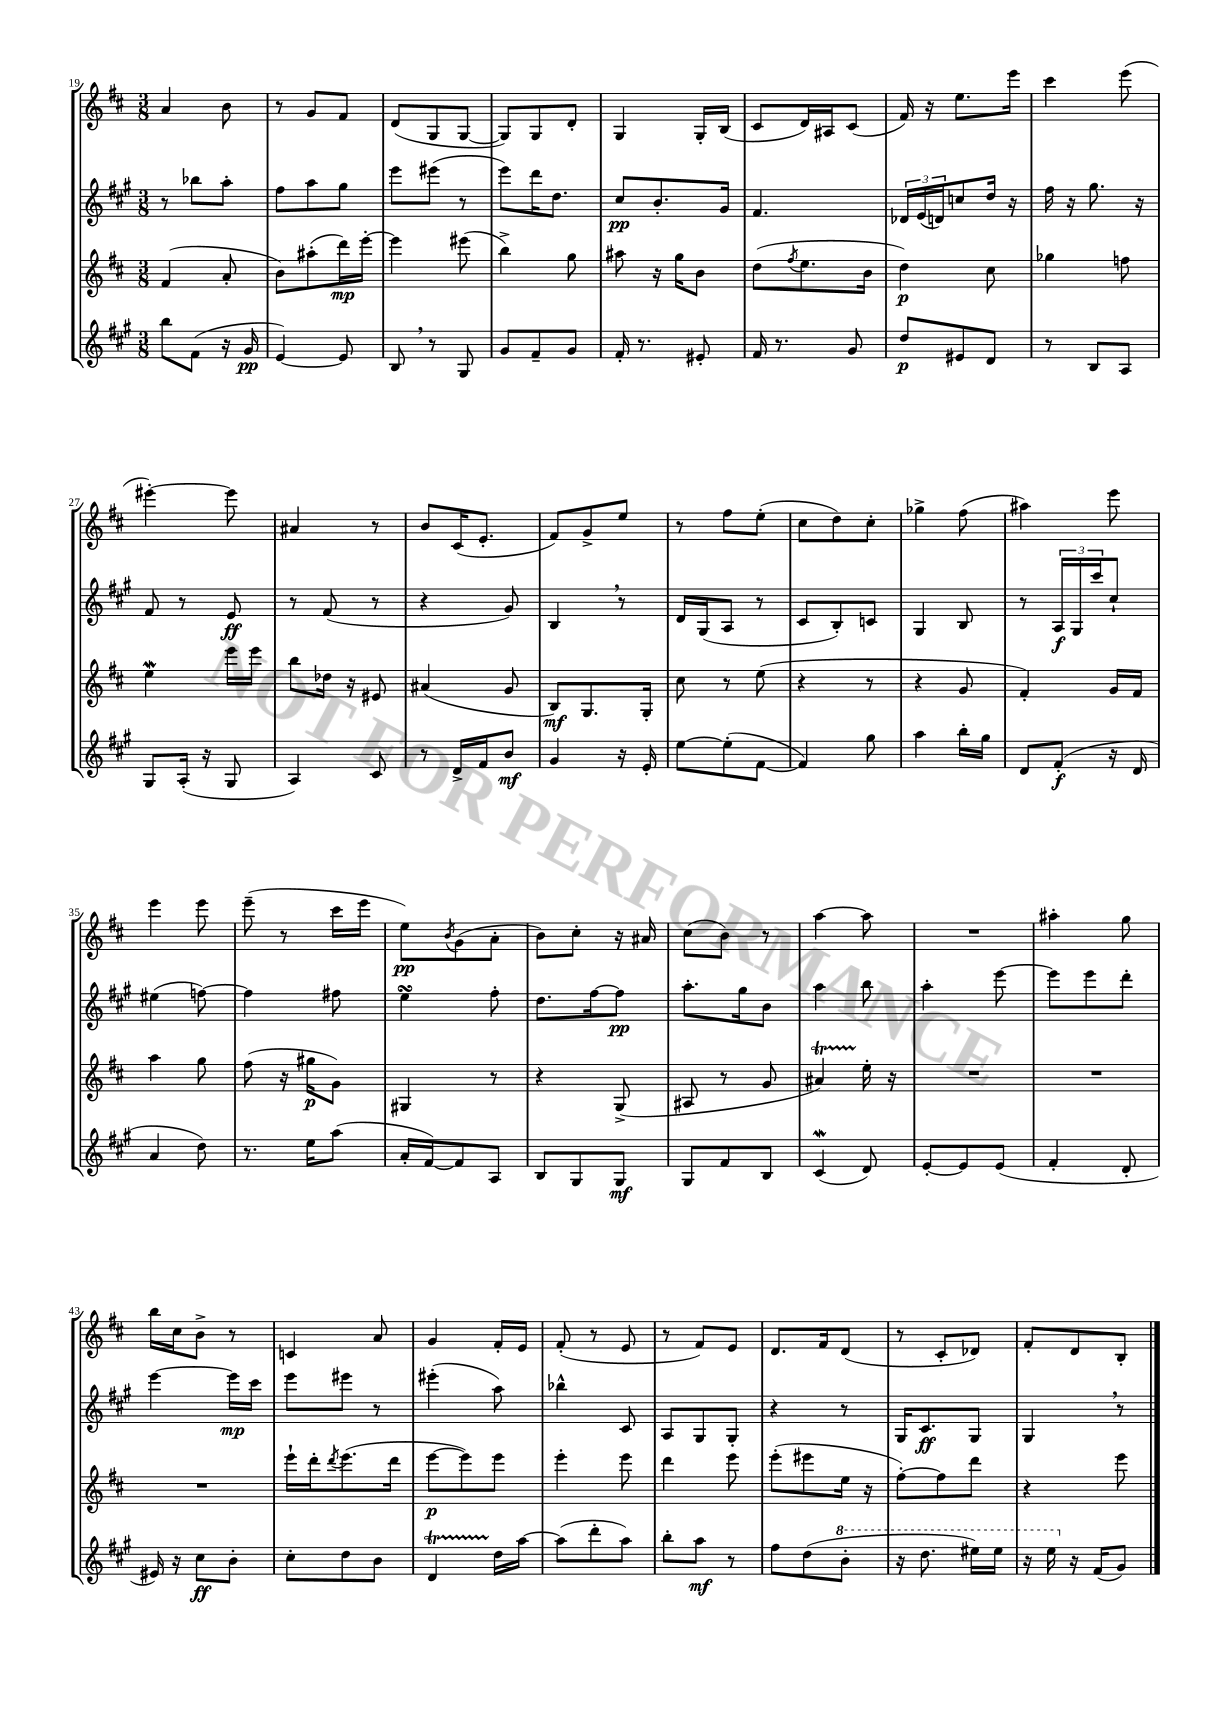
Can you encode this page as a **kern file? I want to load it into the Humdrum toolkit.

**kern	**dynam	**kern	**dynam	**kern	**dynam	**kern	**dynam
*part4	*part4	*part3	*part3	*part2	*part2	*part1	*part1
*staff4	*staff4	*staff3	*staff3	*staff2	*staff2	*staff1	*staff1
*clefG2	*	*clefG2	*	*clefG2	*	*clefG2	*
*k[f#c#g#]	*	*k[f#c#]	*	*k[f#c#g#]	*	*k[f#c#]	*
*M3/8	*	*M3/8	*	*M3/8	*	*M3/8	*
=19	=19	=19	=19	=19	=19	=19	=19
8bb\L	.	(4f#/	.	8r	.	4a/	.
(8f#\J	.	.	.	8bb-X\L	.	.	.
16r	.	8a'/	.	8aa'\J	.	8b\	.
16g#/	pp	.	.	.	.	.	.
=20	=20	=20	=20	=20	=20	=20	=20
[4e/)	.	8b\L)	.	8ff#\L	.	8r	.
.	.	(8aa#X'\	.	8aa\	.	8g/L	.
8e/]	.	16ddd\L)	mp	8gg#\J	.	8f#/J	.
.	.	[16eee'\JJ	.	.	.	.	.
=21	=21	=21	=21	=21	=21	=21	=21
8B,/	.	4eee\]	.	8eee\L	.	(8d/L	.
8r	.	.	.	(8eee#X\J	.	8G/	.
8G#/	.	(8eee#X\	.	8r	.	[8G/J	.
=22	=22	=22	=22	=22	=22	=22	=22
8g#/L	.	4bb^\)	.	8eee\L)	.	8G/L])	.
8f#~/	.	.	.	16ddd\K	.	8G/	.
.	.	.	.	8.dd\J	.	.	.
8g#/J	.	8gg\	.	.	.	8d'/J	.
=23	=23	=23	=23	=23	=23	=23	=23
16f#'/	.	8aa#X\	.	8cc#/L	pp	4G/	.
8.r	.	.	.	.	.	.	.
.	.	16r	.	8.b'/	.	.	.
.	.	16gg\KL	.	.	.	.	.
8e#X'/	.	8b\J	.	.	.	16G'/LL	.
.	.	.	.	16g#/Jk	.	(16B/JJ	.
=24	=24	=24	=24	=24	=24	=24	=24
16f#/	.	(8dd\L	.	4.f#/	.	8c#/L	.
8.r	.	.	.	.	.	.	.
.	.	8qff#/	.	.	.	.	.
.	.	8.ee\	.	.	.	16d/L)	.
.	.	.	.	.	.	16A#X/J	.
8g#/	.	.	.	.	.	(8c#/J	.
.	.	16b\Jk	.	.	.	.	.
=25	=25	=25	=25	=25	=25	=25	=25
8dd/L	p	4dd\)	p	24d-X/LL	.	16f#/)	.
.	.	.	.	(24e/	.	.	.
.	.	.	.	.	.	16r	.
.	.	.	.	24dn/J)	.	.	.
8e#X/	.	.	.	8ccn/	.	8.ee\L	.
8d/J	.	8cc#\	.	16dd/Jk	.	.	.
.	.	.	.	16r	.	16eee\Jk	.
=26	=26	=26	=26	=26	=26	=26	=26
8r	.	4gg-X\	.	16ff#\	.	4ccc#\	.
.	.	.	.	16r	.	.	.
8B/L	.	.	.	8.gg#\	.	.	.
8A/J	.	8ffn\	.	.	.	(8eee\	.
.	.	.	.	16r	.	.	.
!!LO:LB:g=z
=27	=27	=27	=27	=27	=27	=27	=27
8G#/L	.	4eeW\	.	8f#/	.	[4eee#X'\)	.
(16A'/Jk	.	.	.	8r	.	.	.
16r	.	.	.	.	.	.	.
8G#/	.	16eee\LL	.	8e/	ff	8eee#\]	.
.	.	16eee\JJ	.	.	.	.	.
=28	=28	=28	=28	=28	=28	=28	=28
4A/)	.	8bb\L	.	8r	.	4a#X/	.
.	.	16dd-X\Jk	.	(8f#/	.	.	.
.	.	16r	.	.	.	.	.
8c#/	.	8e#X/	.	8r	.	8r	.
=29	=29	=29	=29	=29	=29	=29	=29
8r	.	(4a#X/	.	4r	.	8b/L	.
16d^/LL	.	.	.	.	.	(16c#/K	.
16f#/J	.	.	.	.	.	8.e'/J	.
8b/J	mf	8g/	.	8g#/)	.	.	.
=30	=30	=30	=30	=30	=30	=30	=30
4g#/	.	8B/L)	mf	4B,/	.	8f#/L)	.
.	.	8.G/	.	.	.	8g^/	.
16r	.	.	.	8r	.	8ee/J	.
16e'/	.	16G'/Jk	.	.	.	.	.
=31	=31	=31	=31	=31	=31	=31	=31
[8ee\L	.	8cc#\	.	16d/LL	.	8r	.
.	.	.	.	(16G#/J	.	.	.
(8ee'\]	.	8r	.	8A/J	.	8ff#\L	.
[8f#\J	.	(8ee\	.	8r	.	(8ee'\J	.
=32	=32	=32	=32	=32	=32	=32	=32
4f#/])	.	4r	.	8c#/L	.	8cc#\L	.
.	.	.	.	8B'/)	.	8dd\)	.
8gg#\	.	8r	.	8cn/J	.	8cc#'\J	.
=33	=33	=33	=33	=33	=33	=33	=33
4aa\	.	4r	.	4G#/	.	4gg-X^\	.
16bb'\LL	.	8g/	.	8B/	.	(8ff#\	.
16gg#\JJ	.	.	.	.	.	.	.
=34	=34	=34	=34	=34	=34	=34	=34
8d/L	.	4f#'/)	.	8r	.	4aa#X\)	.
(8f#'/J	f	.	.	24A/LL	f	.	.
.	.	.	.	24G#/	.	.	.
.	.	.	.	24ccc#/J	.	.	.
16r	.	16g/LL	.	8cc#`/J	.	8eee\	.
16d/	.	16f#/JJ	.	.	.	.	.
!!LO:LB:g=z
=35	=35	=35	=35	=35	=35	=35	=35
4a/	.	4aa\	.	(4ee#X\	.	4eee\	.
8dd\)	.	8gg\	.	[8ffn\)	.	8eee\	.
=36	=36	=36	=36	=36	=36	=36	=36
8.r	.	(8ff#\	.	4ff\]	.	(8eee~\	.
.	.	16r	.	.	.	8r	.
16ee\KL	.	16gg#X\KL	p	.	.	.	.
(8aa\J	.	8g\J)	.	8ff#X\	.	16ccc#\LL	.
.	.	.	.	.	.	16eee\JJ	.
=37	=37	=37	=37	=37	=37	=37	=37
16a'/LL	.	4G#X/	.	4eesSSS\	.	8ee\L)	pp
[16f#/J)	.	.	.	.	.	.	.
.	.	.	.	.	.	8qb/	.
8f#/]	.	.	.	.	.	(8g\	.
8A/J	.	8r	.	8ff#'\	.	8a'\J	.
=38	=38	=38	=38	=38	=38	=38	=38
8B/L	.	4r	.	8.dd\L	.	8b\L)	.
8G#/	.	.	.	.	.	8cc#'\J	.
.	.	.	.	[16ff#\k	.	.	.
8G#/J	mf	(8G^/	.	8ff#\J]	pp	16r	.
.	.	.	.	.	.	16a#X/	.
=39	=39	=39	=39	=39	=39	=39	=39
8G#/L	.	8A#X/	.	8.aa'\L	.	(8cc#\L	.
8f#/	.	8r	.	.	.	8b\J)	.
.	.	.	.	16gg#\k	.	.	.
8B/J	.	8g/	.	8b\J	.	8r	.
=40	=40	=40	=40	=40	=40	=40	=40
(4c#W/	.	4a#Xt/)	.	4aa\	.	[4aa\	.
8d/)	.	16ee'\	.	8bb\	.	8aa\]	.
.	.	16r	.	.	.	.	.
=41	=41	=41	=41	=41	=41	=41	=41
[8e'/L	.	4.r	.	4aa'\	.	4.r	.
8e/]	.	.	.	.	.	.	.
(8e/J	.	.	.	[8eee\	.	.	.
=42	=42	=42	=42	=42	=42	=42	=42
4f#'/	.	4.r	.	8eee\L]	.	4aa#X'\	.
.	.	.	.	8eee\	.	.	.
8d'/	.	.	.	8ddd'\J	.	8gg\	.
!!LO:LB:g=z
=43	=43	=43	=43	=43	=43	=43	=43
16e#X/)	.	4.r	.	[4eee\	.	16bb\LL	.
16r	.	.	.	.	.	16cc#\J	.
8cc#\L	ff	.	.	.	.	8b^\J	.
8b'\J	.	.	.	16eee\LL]	mp	8r	.
.	.	.	.	16ccc#\JJ	.	.	.
=44	=44	=44	=44	=44	=44	=44	=44
8cc#'\L	.	16eee`\LL	.	8eee\L	.	4cn/	.
.	.	16ddd'\J	.	.	.	.	.
.	.	8qddd/	.	.	.	.	.
8dd\	.	(8.eee\	.	8eee#X\J	.	.	.
8b\J	.	.	.	8r	.	8a/	.
.	.	16ddd\Jk	.	.	.	.	.
=45	=45	=45	=45	=45	=45	=45	=45
4dT/	.	[8eee\L	p	(4eee#X'\	.	4g/	.
.	.	8eee\])	.	.	.	.	.
16dd\LL	.	8eee\J	.	8aa\)	.	16f#'/LL	.
[16aa\JJ	.	.	.	.	.	16e/JJ	.
=46	=46	=46	=46	=46	=46	=46	=46
(8aa\L]	.	4eee'\	.	4bb-X^^\	.	(8f#'/	.
8ddd'\	.	.	.	.	.	8r	.
8aa\J)	.	8eee\	.	8c#/	.	8e/	.
=47	=47	=47	=47	=47	=47	=47	=47
8bb'\L	.	4ddd\	.	8A/L	.	8r	.
8aa\J	mf	.	.	8G#/	.	8f#/L)	.
8r	.	8eee\	.	8G#'/J	.	8e/J	.
=48	=48	=48	=48	=48	=48	=48	=48
8ff#\L	.	(8eee'\L	.	4r	.	8.d/L	.
(8dd\	.	8eee#X\	.	.	.	.	.
.	.	.	.	.	.	16f#/k	.
*8va	*	*	*	*	*	*	*
8bb'\J	.	16ee\Jk	.	8r	.	(8d/J	.
.	.	16r	.	.	.	.	.
=49	=49	=49	=49	=49	=49	=49	=49
16r	.	[8ff#'\L)	.	16G#/KL	.	8r	.
8.ddd\	.	.	.	8.c#/	ff	.	.
.	.	8ff#\]	.	.	.	8c#'/L	.
16eee#X\LL)	.	8ddd\J	.	8G#/J	.	8d-X/J)	.
16eee#\JJ	.	.	.	.	.	.	.
=50	=50	=50	=50	=50	=50	=50	=50
16r	.	4r	.	4G#,/	.	8f#'/L	.
16eee\	.	.	.	.	.	.	.
*X8va	*	*	*	*	*	*	*
16r	.	.	.	.	.	8d/	.
(16f#/KL	.	.	.	.	.	.	.
8g#/J)	.	8eee\	.	8r	.	8B'/J	.
==	==	==	==	==	==	==	==
*-	*-	*-	*-	*-	*-	*-	*-
